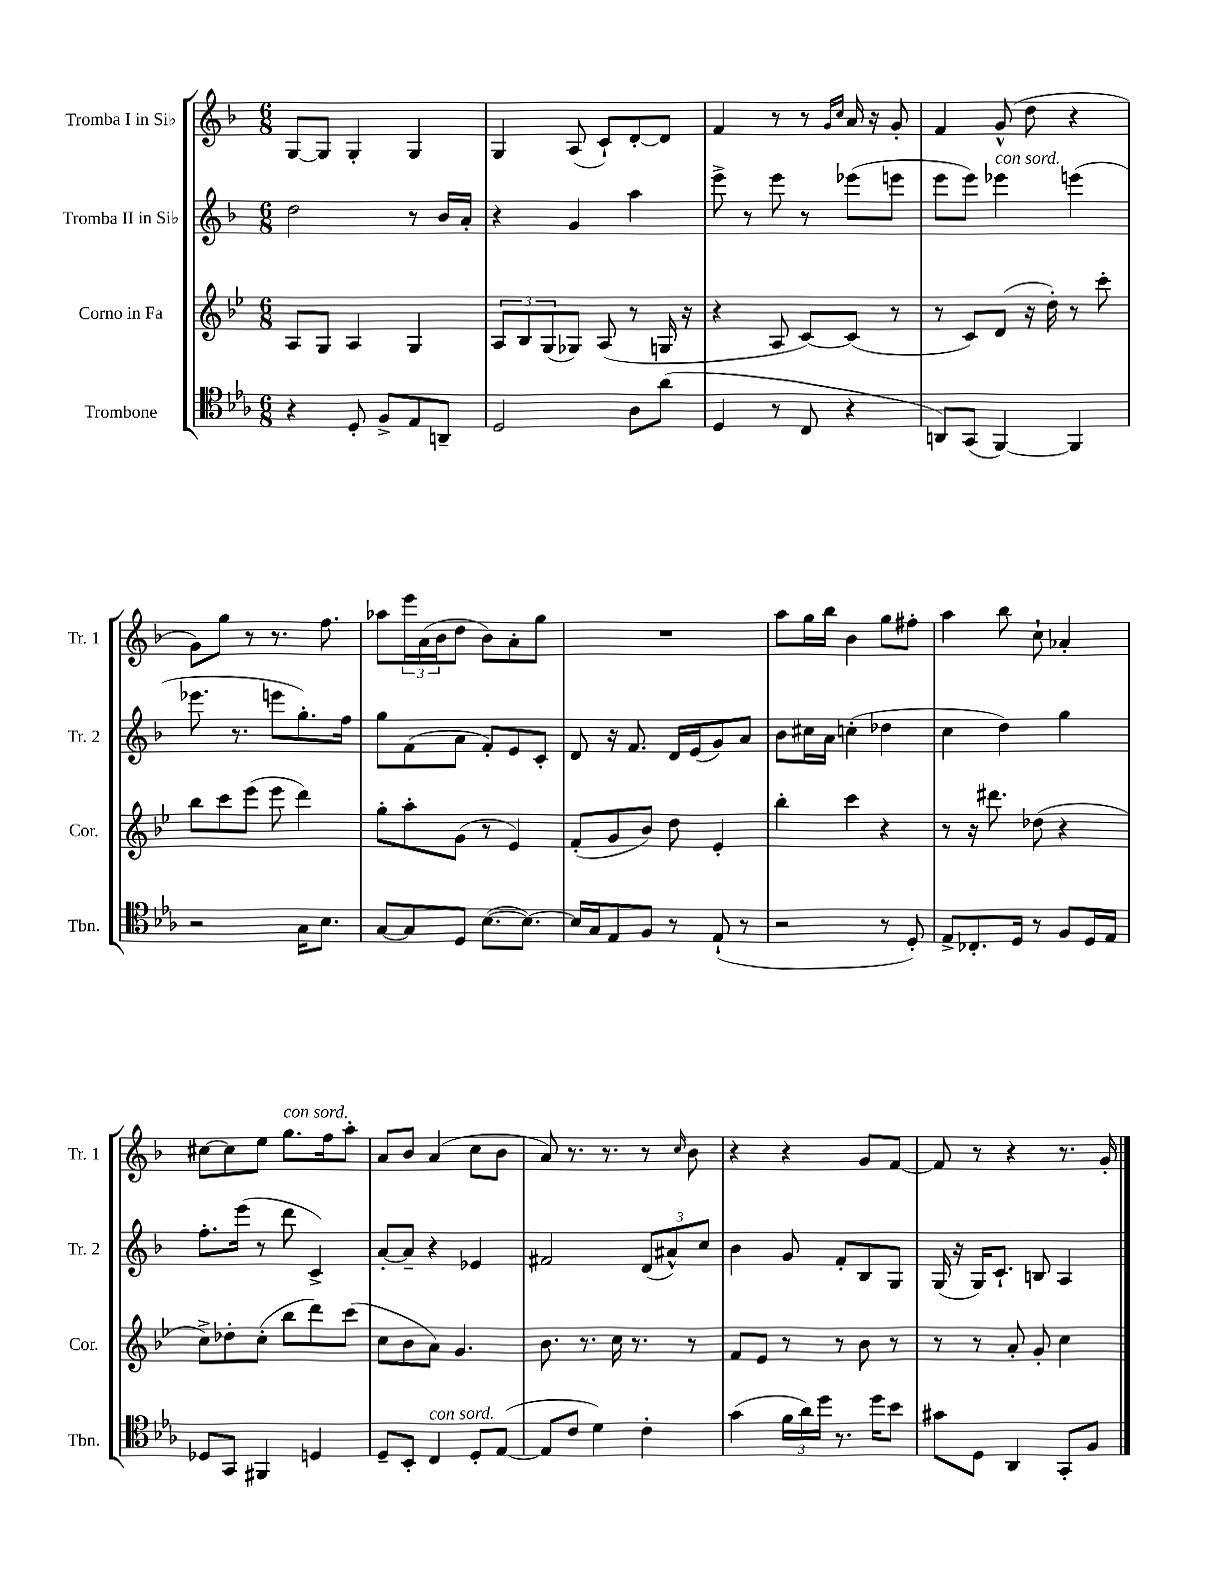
<<
\new StaffGroup <<
\new Staff = "s0" \with { instrumentName = "Tromba I in Sib" shortInstrumentName = "Tr. 1" } {
    \clef treble \key f \major \numericTimeSignature \time 6/8
    g8~ g8 g4-. g4 |
    g4 a8( c'8-!) d'8~-. d'8 |
    f'4 r8 r8 \grace { g'16 c''16 } a'16 r16 g'8-. |
    f'4 g'8-^( d''8 r4 |
    g'8) g''8 r8 r8. f''8. |
    aes''8 \tuplet 3/2 { e'''16 a'16( bes'16 } d''8 bes'8) a'8-. g''8 |
    R2. |
    a''8 g''16 bes''16 bes'4 g''8 fis''8-. |
    a''4 bes''8 c''8-! aes'4-. |
    cis''8~ cis''8 e''8 g''8.^\markup { \italic "con sord." } f''16 a''8-. |
    a'8 bes'8 a'4( c''8 bes'8 |
    a'8) r8. r8. r8 \grace { c''16 } bes'8 |
    r4 r4 g'8 f'8~ |
    f'8 r8 r4 r8. g'16-. \bar "|." |
}
\new Staff = "s1" \with { instrumentName = "Tromba II in Sib" shortInstrumentName = "Tr. 2" } {
    \clef treble \key f \major \numericTimeSignature \time 6/8
    d''2 r8 bes'16 a'16-. |
    r4 g'4 a''4 |
    e'''8-> r8 e'''8 r8 ees'''8( e'''8 |
    e'''8 e'''8) ees'''4^\markup { \italic "con sord." } e'''4( |
    ees'''8. r8. e'''8 g''8.-.) f''16 |
    g''8 f'8( a'8 f'8-.) e'8 c'8-. |
    d'8 r16 f'8. d'16 e'16( g'8) a'8 |
    bes'8 cis''16 a'16 c''4-.( des''4 |
    c''4 d''4) g''4 |
    f''8.-. e'''16( r8 d'''8 c'4->) |
    a'8~-. a'8-- r4 ees'4 |
    fis'2 \tuplet 3/2 { d'8( ais'8-^) c''8 } |
    bes'4 g'8 f'8-. bes8 g8 |
    g16( r16 g16) c'8.-! b8 a4 \bar "|." |
}
\new Staff = "s2" \with { instrumentName = "Corno in Fa" shortInstrumentName = "Cor." } {
    \clef treble \key bes \major \numericTimeSignature \time 6/8
    a8 g8 a4 g4 |
    \tuplet 3/2 { a8 bes8 g8( } ges8) a8( r8 g16 r16 |
    r4 a8 c'8~) c'8( r8 |
    r8 c'8) d'8( r16 d''16-.) r8 c'''8-. |
    bes''8 c'''8 ees'''8( ees'''8 d'''4) |
    g''8-. a''8-. g'8( r8 ees'4) |
    f'8-.( g'8 bes'8) d''8 ees'4-. |
    bes''4-. c'''4 r4 |
    r8 r16 dis'''8. des''8( r4 |
    c''8->) des''8-. c''8-.( bes''8 d'''8) c'''8( |
    c''8 bes'8 a'8) g'4. |
    bes'8. r8. c''16 r8. r8 |
    f'8 ees'8 r8 r8 bes'8 r8 |
    r8 r8 a'8-. g'8-. c''4 \bar "|." |
}
\new Staff = "s3" \with { instrumentName = "Trombone" shortInstrumentName = "Tbn." } {
    \clef tenor \key ees \major \numericTimeSignature \time 6/8
    r4 d8-. f8-> ees8 a,8-- |
    d2 aes8 aes'8( |
    d4 r8 c8 r4 |
    a,8) g,8( f,4~) f,4 |
    r2 g16 bes8. |
    g8~ g8 d8 bes8.~( bes8.~) |
    bes16 g16 ees8 f8 r8 ees8-!( r8 |
    r2 r8 d8-.) |
    ees8-> ces8.-. d16 r8 f8 d16 ees16 |
    des8 g,8 fis,4 d4 |
    d8-- bes,8-. c4^\markup { \italic "con sord." } d8-. ees8~( |
    ees8 c'8 d'4) c'4-. |
    g'4( \tuplet 3/2 { f'16 aes'16) d''16 } r8. d''16 bes'8 |
    gis'8 d8 aes,4 g,8-. f8 \bar "|." |
}
>>
>>
\layout { \context { \Score \remove "Bar_number_engraver" } }
